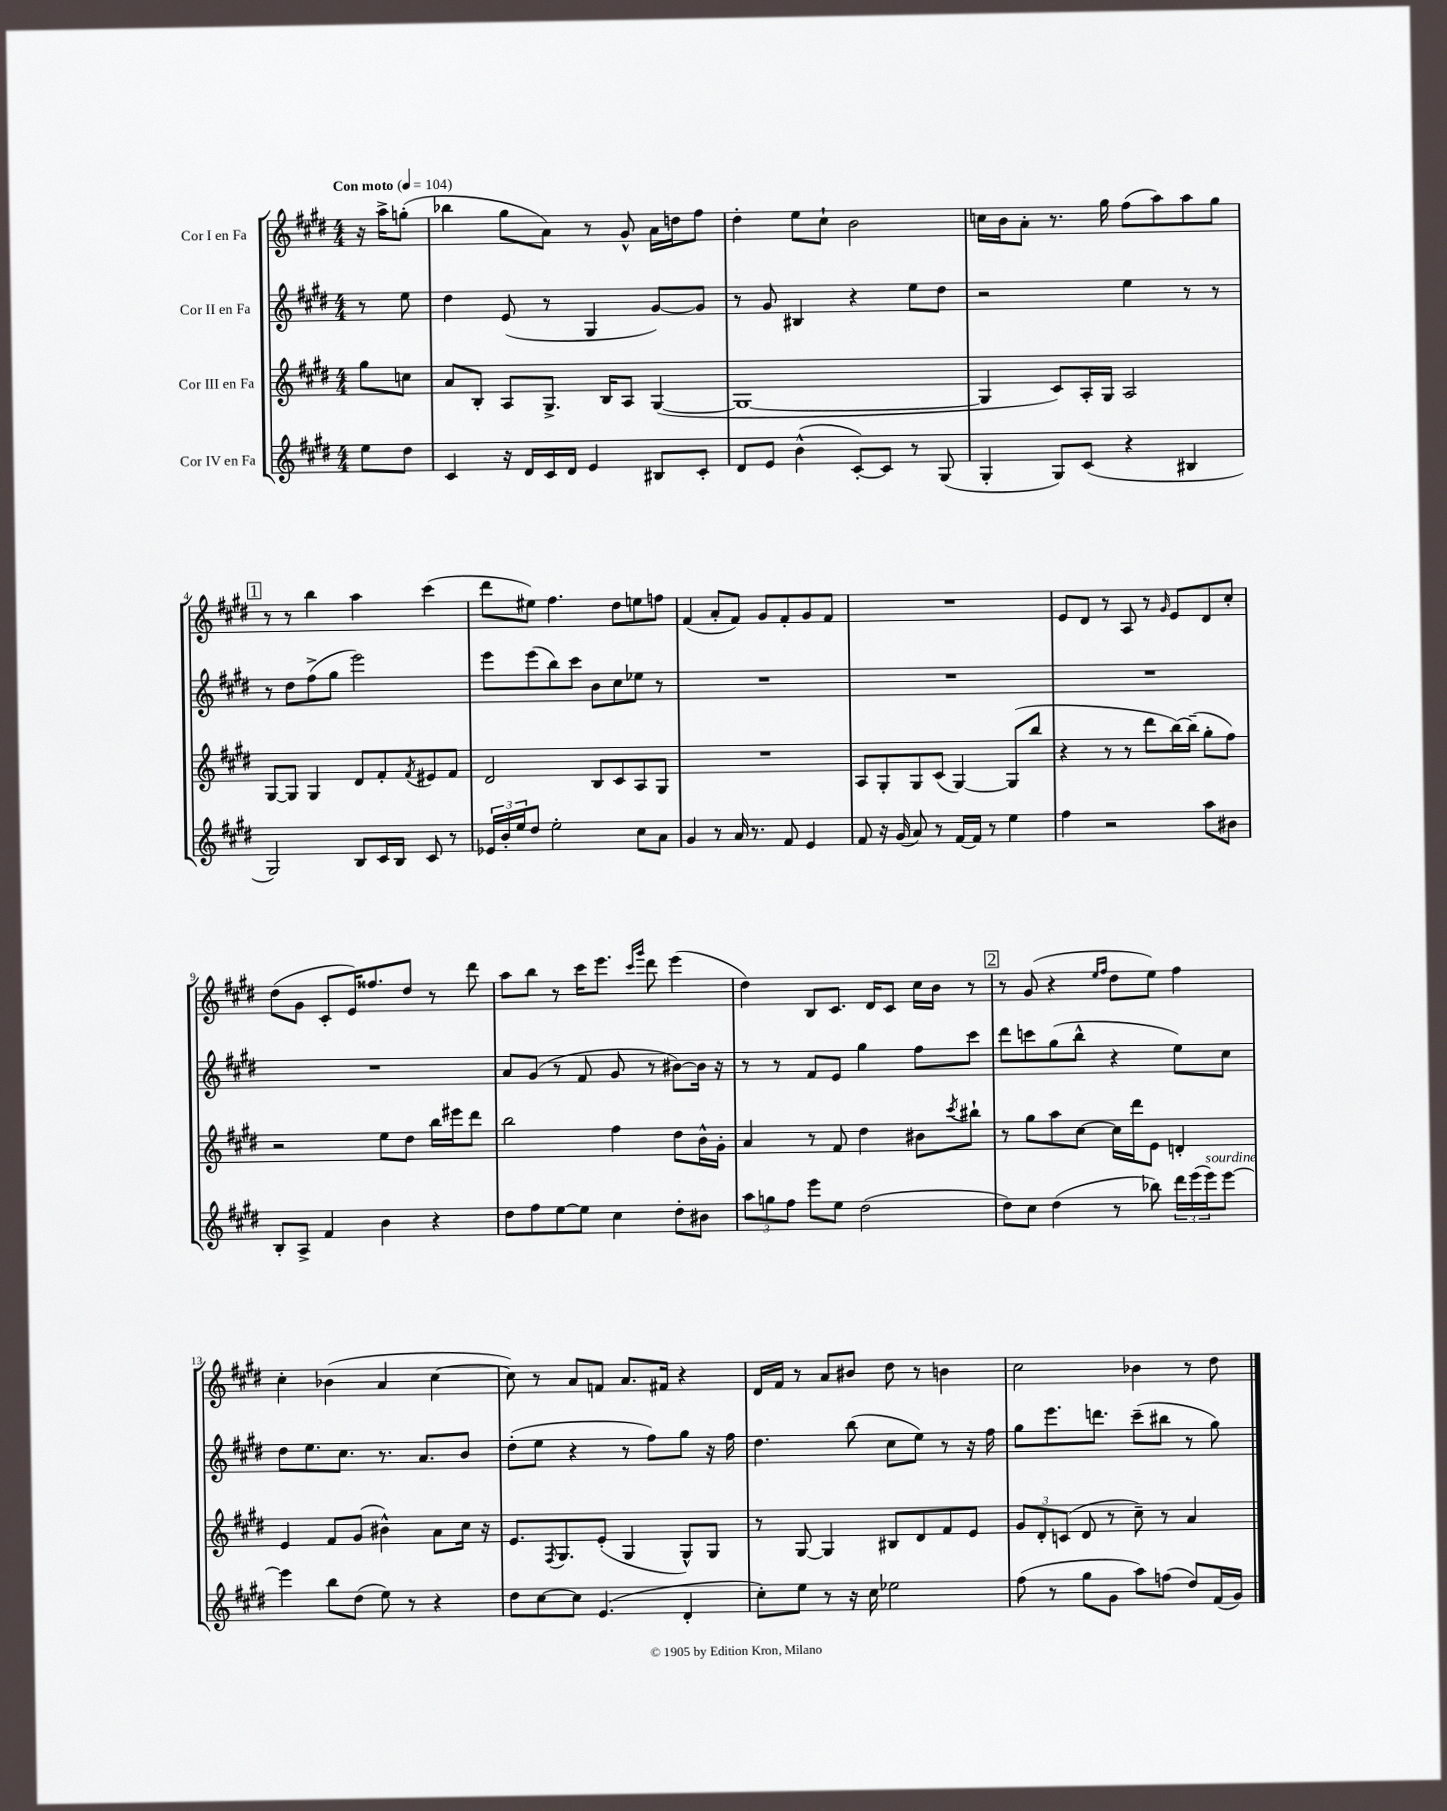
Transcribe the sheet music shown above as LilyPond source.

<<
\new StaffGroup <<
\new Staff = "s0" \with { instrumentName = "Cor I en Fa" } {
    \clef treble \key e \major \numericTimeSignature \time 4/4 \partial 4 \tempo "Con moto" 4 = 104
    r16 a''16-> g''8-.( |
    bes''4 gis''8 a'8) r8 gis'8-^ a'16 d''16 fis''8 |
    dis''4-. e''8 cis''8-! b'2 |
    c''16 b'16 a'8-. r8. gis''16 fis''8( a''8) a''8 gis''8 |
    \mark \markup { \box "1" } r8 r8 b''4 a''4 cis'''4( |
    dis'''8 eis''8) fis''4. dis''8 e''8 f''8 |
    fis'4( a'8-. fis'8) gis'8 fis'8-. gis'8 fis'8 |
    R1 |
    e'8 dis'8 r8 a8 r8 \grace { gis'16 } e'8 dis'8 cis''8-. |
    dis''8( gis'8 cis'8-. e'16) fisis''8. dis''8 r8 dis'''8 |
    a''8 b''8 r8 cis'''16 e'''8. \grace { cis'''16 gis'''16 } dis'''8 e'''4( |
    dis''4) b8 cis'8. dis'16 cis'8 cis''16 b'16 r8 |
    \mark \markup { \box "2" } r8 gis'8( r4 \grace { e''16 fis''16 } dis''8 e''8) fis''4 |
    cis''4-. bes'4( a'4 cis''4~ |
    cis''8) r8 a'8 f'8 a'8. fis'16 r4 |
    dis'16 fis'16 r8 a'8 bis'8 dis''8 r8 b'4 |
    cis''2 bes'4 r8 dis''8 \bar "|." |
}
\new Staff = "s1" \with { instrumentName = "Cor II en Fa" } {
    \clef treble \key e \major \numericTimeSignature \time 4/4 \partial 4
    r8 e''8 |
    dis''4 e'8( r8 gis4 gis'8~) gis'8 |
    r8 gis'8 bis4 r4 e''8 dis''8 |
    r2 e''4 r8 r8 |
    \mark \markup { \box "1" } r8 dis''8 fis''8->( gis''8 e'''2) |
    e'''8 e'''8( b''8) cis'''8 b'8 cis''8 ees''8 r8 |
    R1 |
    R1 |
    R1 |
    R1 |
    a'8 gis'8( r8 fis'8 gis'8 r8 bis'8~) bis'16 r16 |
    r8 r8 fis'8 e'8 gis''4 fis''8 cis'''8 |
    \mark \markup { \box "2" } dis'''8 c'''8 gis''8( b''8-^ r4 e''8) cis''8 |
    dis''8 e''8. cis''8. r8. a'8. b'8 |
    dis''8-.( e''8 r4 r8 fis''8) gis''8 r16 fis''16 |
    dis''4. b''8( cis''8 e''8) r8 r16 fis''16 |
    gis''8 e'''8. d'''8. cis'''8--( bis''8 r8 gis''8) \bar "|." |
}
\new Staff = "s2" \with { instrumentName = "Cor III en Fa" } {
    \clef treble \key e \major \numericTimeSignature \time 4/4 \partial 4
    gis''8 c''8 |
    a'8 b8-. a8 gis8.-> b16 a8 gis4~( |
    gis1~ |
    gis4 cis'8) a16-. gis16 a2 |
    \mark \markup { \box "1" } gis8~ gis8 gis4 dis'8 fis'8-. \acciaccatura { fis'8 } eis'8 fis'8 |
    dis'2 b8 cis'8 a8 gis8 |
    R1 |
    a8 gis8-. gis8 cis'8( gis4~) gis8( b''8 |
    r4 r8 r8 dis'''8 b''16~) b''16--( gis''8-. fis''8) |
    r2 e''8 dis''8 b''16 eis'''16 dis'''8 |
    b''2 fis''4 dis''8 b'16-^ gis'16-. |
    a'4 r8 fis'8 dis''4 bis'8 \acciaccatura { cis'''8 } bis''8-! |
    \mark \markup { \box "2" } r8 gis''8 a''8 cis''8~ cis''16 dis'''16 e'8 d'4-. |
    e'4 fis'8 gis'8( bis'4-^) a'8 cis''16 r16 |
    e'8. \acciaccatura { fis8 } gis8. e'8-.( gis4 gis8-^) gis8 |
    r8 gis8~ gis4 bis8 dis'8 fis'8 e'8 |
    \tuplet 3/2 { gis'8 dis'8-. c'8( } dis'8 r8 cis''8--) r8 a'4 \bar "|." |
}
\new Staff = "s3" \with { instrumentName = "Cor IV en Fa" } {
    \clef treble \key e \major \numericTimeSignature \time 4/4 \partial 4
    e''8 dis''8 |
    cis'4 r16 dis'16 cis'16 dis'16 e'4 bis8 cis'8-. |
    dis'8 e'8 b'4-^( cis'8~-.) cis'8 r8 gis8( |
    gis4-. gis8) cis'8( r4 bis4 |
    \mark \markup { \box "1" } gis2) b8 cis'16 b16 cis'8 r8 |
    \tuplet 3/2 { ees'16 b'16-. e''16 } dis''8 e''2-. cis''8 a'8 |
    gis'4 r8 a'16 r8. fis'8 e'4 |
    fis'8 r16 gis'16( a'8) r8 fis'16~ fis'16 r8 e''4 |
    fis''4 r2 a''8 bis'8 |
    b8-. a8-> fis'4 b'4 r4 |
    dis''8 fis''8 e''8~ e''8 cis''4 dis''8-. bis'8 |
    \tuplet 3/2 { a''8 g''8 fis''8 } e'''8 e''8 dis''2( |
    \mark \markup { \box "2" } dis''8) cis''8 dis''4( r8 bes''8) \tuplet 3/2 { dis'''16 e'''16( e'''16^\markup { \italic "sourdine" }) } e'''8~ |
    e'''4 b''8 dis''8( e''8) r8 r4 |
    dis''8 cis''8~ cis''8 e'4.( dis'4-. |
    cis''8-.) e''8 r8 r16 cis''16 ees''2 |
    fis''8( r8 gis''8 gis'8 a''8) f''8( dis''8) fis'16( gis'16) \bar "|." |
}
>>
>>
